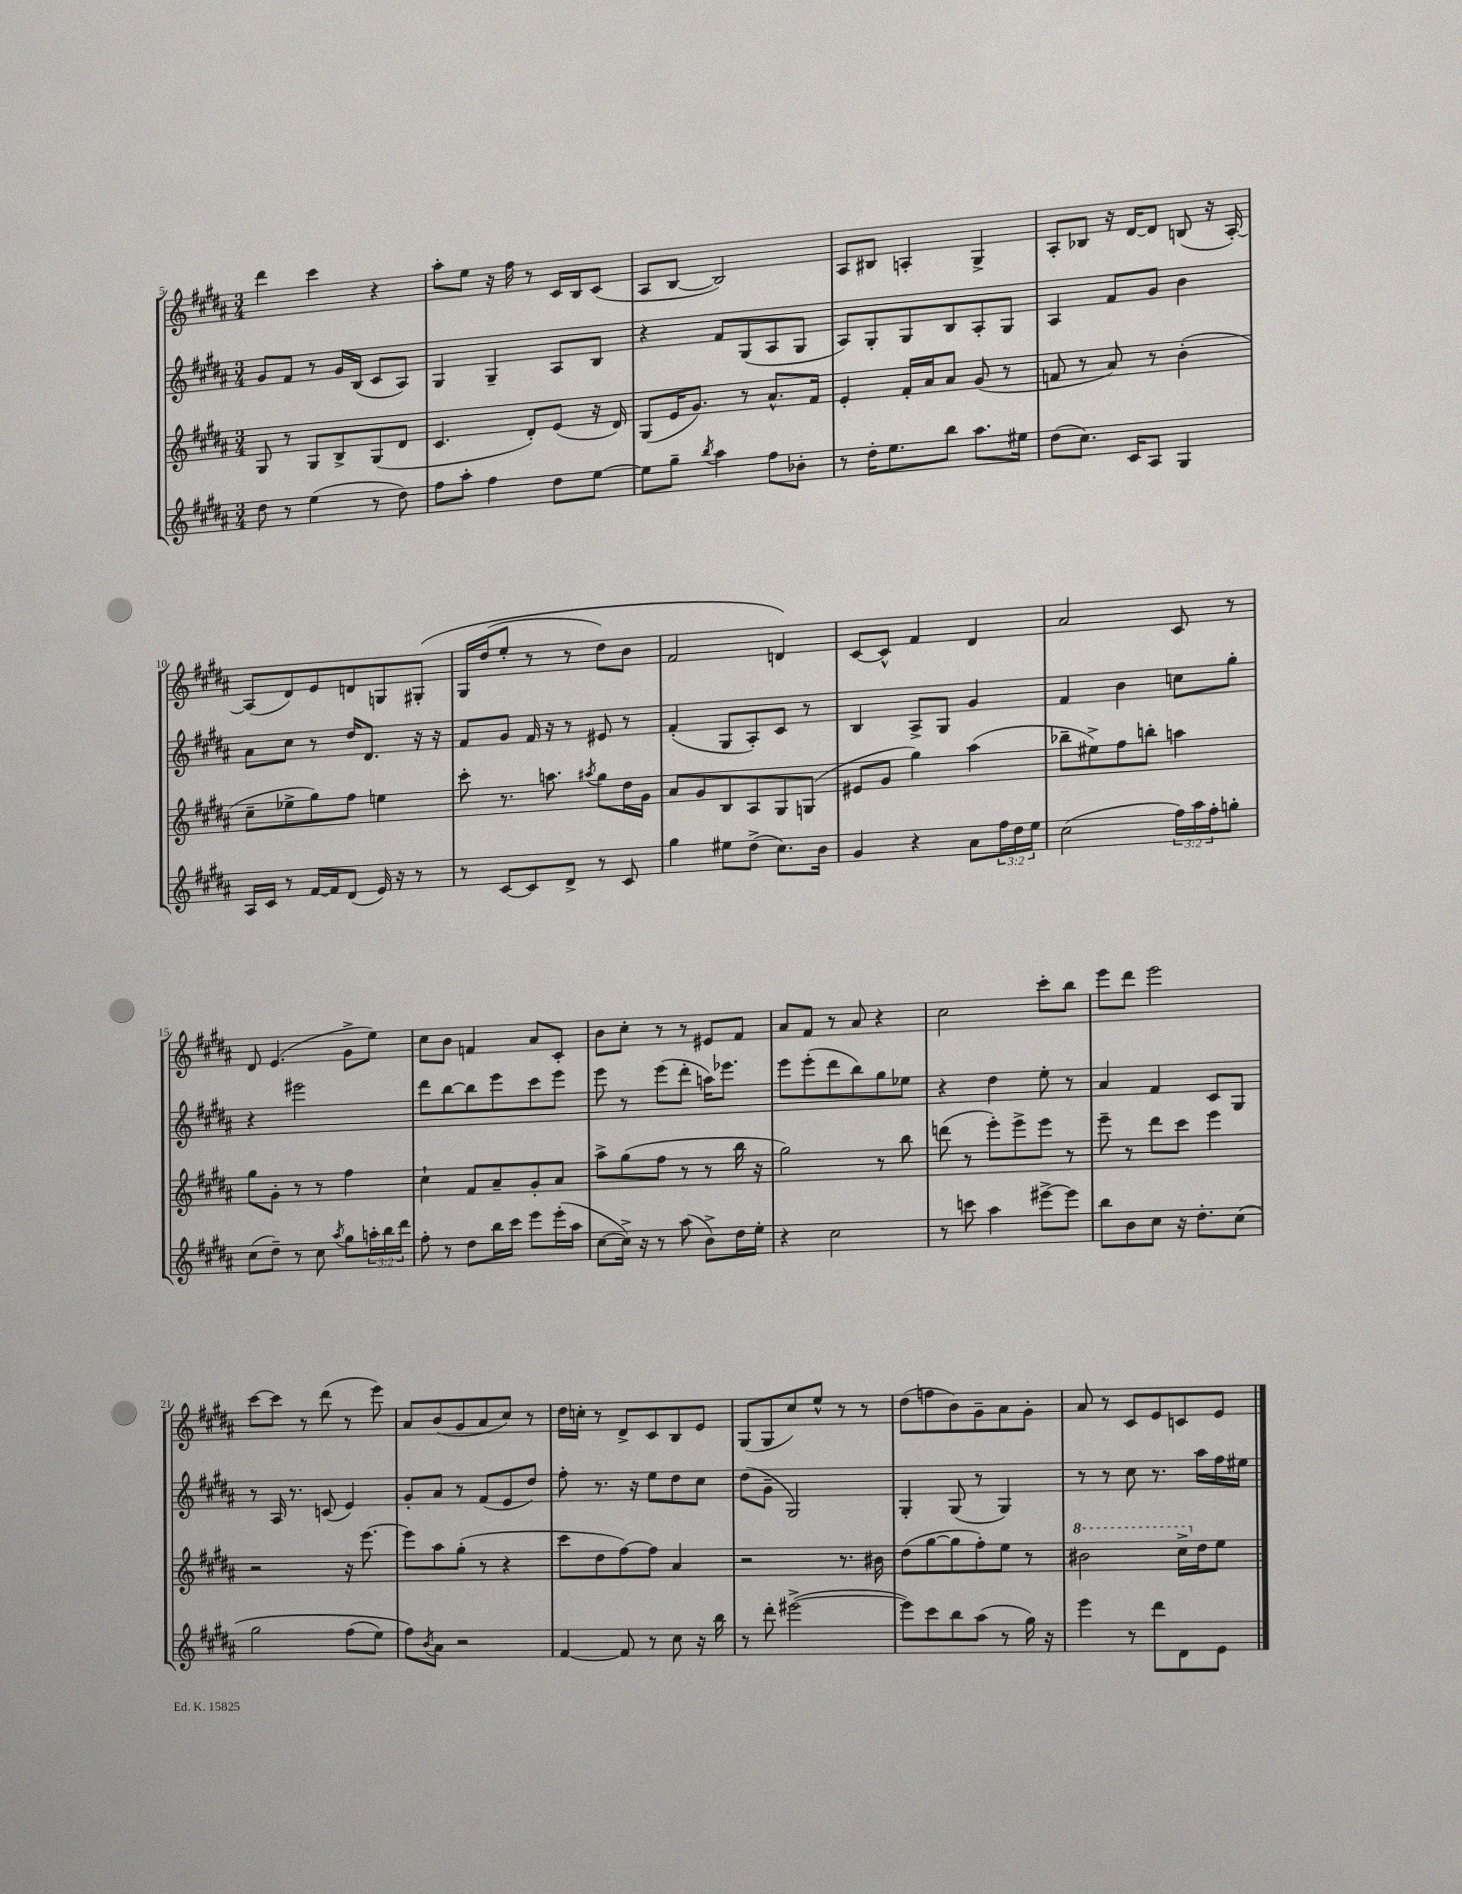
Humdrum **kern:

**kern	**kern	**kern	**kern
*staff4	*staff3	*staff2	*staff1
*clefG2	*clefG2	*clefG2	*clefG2
*k[f#c#g#d#a#]	*k[f#c#g#d#a#]	*k[f#c#g#d#a#]	*k[f#c#g#d#a#]
*M3/4	*M3/4	*M3/4	*M3/4
8dd#	8G#	8g#	4ddd#
8r	8r	8f#	.
(4ee	8G#	8r	4ccc#
.	8B^	16g#	.
.	.	(16B	.
8r	(8G#	8c#	4r
8dd#)	8d#	8A#)	.
=	=	=	=
8ff#	4.c#	4G#	8aa#'
8aa#'	.	.	8ee
4ff#	.	4G#~	16r
.	.	.	16ff#
.	8d#')	.	8r
8dd#	(8e	8A#	16c#
.	.	.	16B
[8ee	16r	8B	(8c#
.	16d#)	.	.
=	=	=	=
8ee]	(8G#	4r	8A#
8gg#~	16e	.	[8B
.	8.g#)	.	.
8qbb	.	.	.
4aa#	.	8f#	2B])
.	8r	(8G#	.
8ff#	8.a#^^	8A#	.
8b-'	.	8G#	.
.	16f#	.	.
=	=	=	=
8r	4e'	8A#)	8A#
16dd#'	.	8G#'	8B#
8.ee	.	.	.
.	16f#'	8G#	4A'
.	16a#	.	.
8bb	8a#	8B	.
8.aa#	(8g#	8A#'	4G#^
.	8r	8G#	.
16ee#	.	.	.
=	=	=	=
(8dd#	8f	4A#	8A#'
8.cc#)	8r	.	8B-
.	8a#)	8f#	16r
16c#	.	.	[16d#
8A#	8r	8g#	8d#]
4G#	(4b'	4b	(8B
.	.	.	16r
.	.	.	[16A#')
=	=	=	=
16A#	8cc#~	8a#	(8A#]
16c#	.	.	.
8r	8ee-^	8cc#	8d#)
[16f#	8gg#)	8r	8e
16f#]	.	.	.
(8d#	8ff#	16dd#	8d
.	.	8.d#	.
16e)	4ee	.	8G
16r	.	.	.
8r	.	16r	&(8G#'
.	.	16r	.
=	=	=	=
8r	8ccc#'	8f#	16G#
.	.	.	(16dd#
[8c#	8.r	8g#	8ee'
8c#]	.	16f#	8r
.	8.aa	16r	.
8d#^	.	8r	8r
.	8qaa#	.	.
8r	8gg#	8e#	8dd#)
8c#	16dd#	8r	8b
.	16g#	.	.
=	=	=	=
4gg#	8a#	(4f#'	2f#
.	8g#	.	.
8ee#	8B	8G#	.
(8dd#^	8A#	8A#')	.
8.cc#)	8G#	8c#	4d&)
.	(8G	8r	.
16b	.	.	.
=	=	=	=
4g#	8e#	4B	[8c#
.	8g#	.	8c#^^]
4r	4gg#)	8A#^	4f#
.	.	8G#	.
8a#	(4aa#	4g#	4d#
24ff#	.	.	.
24dd#	.	.	.
24ee	.	.	.
=	=	=	=
(2cc#	8bb-~	4f#	2a#
.	8ee#^)	.	.
.	8ff#	4b	.
.	8bb'	.	.
24ff#)	4aa	8cc	8c#
24aa#	.	.	.
24ff#'	.	.	.
8gg'	.	8gg#'	8r
=	=	=	=
(8cc#	8gg#	4r	8d#
8dd#~)	8g#'	.	(4.e
8r	8r	2eee#	.
8cc#	8r	.	.
8qaa#	.	.	.
8gg#	4ff#	.	8g#^
24aa'	.	.	8ee)
24bb	.	.	.
24ddd#	.	.	.
=	=	=	=
8ff#'	4cc#`	8ddd#	8cc#
8r	.	[8bb	8b
8dd#	8f#	8bb]	4f
16bb	8a#~	8eee	.
16ccc#	.	.	.
8eee	8g#'	8ccc#	8a#
(16eee'	8a#	8eee	8c#'
16aa#	.	.	.
=	=	=	=
[8cc#	8aa#^	8eee	8b
16cc#^])	(8gg#	8r	8cc#'
16r	.	.	.
8r	8ff#	(8eee	8r
(8aa#	8r	8ddd#'	8r
8b^)	8r	16aa)	8e#
.	.	8.eee-	.
16dd#	16bb	.	8f#
16ee'	16r	.	.
=	=	=	=
4r	2gg#)	8eee	8a#
.	.	(8eee'	8f#
2cc#	.	8ddd#	8r
.	.	8bb)	8a#
.	8r	8gg#	4r
.	8bb	8ee-	.
=	=	=	=
8r	(8ddd	4r	2cc#
8ccc	8r	.	.
4aa#	8eee')	4dd#	.
.	8eee^	.	.
[8eee#^	8eee	8ee'	8ccc#'
8eee#]	8r	8r	8bb
=	=	=	=
8bb	8eee~	4a#	8eee
8b	8r	.	8ddd#
8cc#	8ddd#	4f#	2eee
16r	8ccc#	.	.
8.dd#'	.	.	.
.	4eee	8c#	.
&(8cc#	.	8G#	.
=	=	=	=
2gg#	2r	8r	[8ccc#
.	.	16A#	8ccc#]
.	.	8.r	.
.	.	.	8r
.	.	(8c	(8ddd#
(8ff#	16r	4e)	8r
.	[8.eee	.	.
8ee)	.	.	8eee)
=	=	=	=
8ff#&)	8eee]	8g#'	8a#
8qb	.	.	.
8a#	8aa#	8a#	(8b
2r	(8gg#'	8r	8g#
.	8r	(8f#	8a#
.	4r	8e	8cc#)
.	.	8dd#)	8r
=	=	=	=
[4f#	8ccc#	8ff#'	16dd#
.	.	.	16cc'
.	8dd#	8.r	8r
8f#]	[8ff#)	.	8d#^
.	.	16r	.
8r	8ff#]	8ee	8c#
8cc#	4a#	8dd#	8B
16r	.	8cc#	8e
16bb	.	.	.
=	=	=	=
8r	2r	(8dd#	(8G#
8ddd#'	.	8g#~	8G#
([2eee#^	.	2G#)	8cc#)
.	.	.	8ee^^
.	8.r	.	8r
.	.	.	8r
.	16b#	.	.
=	=	=	=
8eee#])	(8dd#	4G#'	(8dd#
8ccc#	[8gg#	.	8ff
8bb	8gg#]	(8G#	8b)
(8aa#	8ff#')	8r	8g#~
8r	8ee	4G#)	8a#
16gg#)	8r	.	8g#'
16r	.	.	.
=	=	=	=
4eee	2bb#	8r	8a#
.	.	8r	8r
8r	.	8cc#	8c#
8ddd#	.	8.r	8e
8d#	16ccc#^	.	8c
.	16dd#	16aa#	.
8e	8ee	16ff#	8e
.	.	16ee#	.
==	==	==	==
*-	*-	*-	*-
